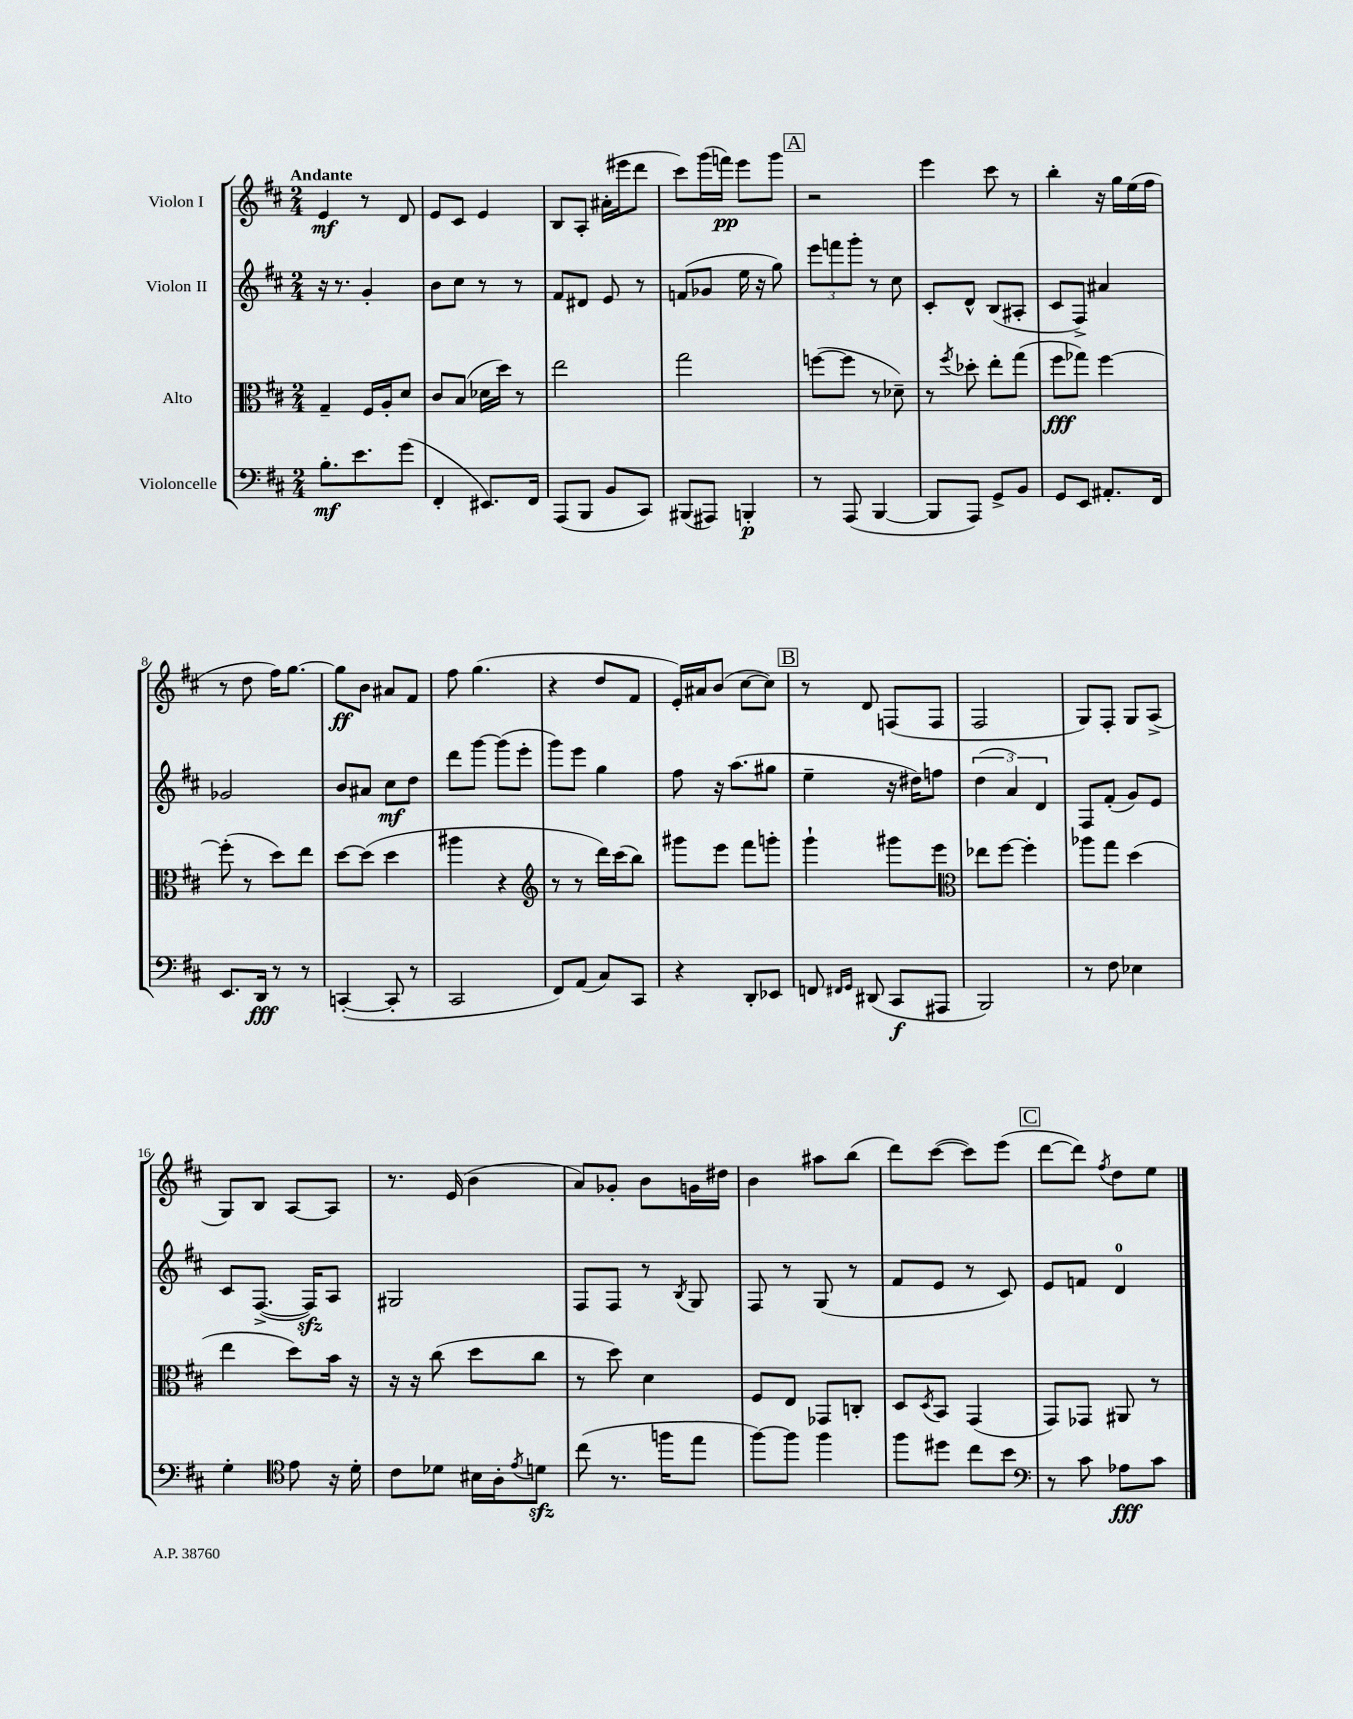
<<
\new StaffGroup <<
\new Staff = "s0" \with { instrumentName = "Violon I" } {
    \clef treble \key d \major \numericTimeSignature \time 2/4 \tempo "Andante"
    e'4\mf r8 d'8 |
    e'8 cis'8 e'4 |
    b8 a8-. ais'16-.( eis'''16 d'''8 |
    cis'''8) g'''16( f'''16\pp) e'''8 g'''8 |
    \mark \markup { \box "A" } r2 |
    e'''4 cis'''8 r8 |
    b''4-. r16 g''16 e''16( fis''16 |
    r8 d''8 fis''16) g''8.~ |
    g''8\ff b'8 ais'8 fis'8 |
    fis''8 g''4.( |
    r4 d''8 fis'8 |
    e'16-.) ais'16 b'8( cis''8~ cis''8) |
    \mark \markup { \box "B" } r8 d'8 f8( f8 |
    fis2 |
    g8) fis8-. g8 a8->( |
    g8) b8 a8~ a8 |
    r8. e'16( b'4 |
    a'8) ges'8-. b'8 g'16 dis''16 |
    b'4 ais''8 b''8( |
    d'''8) cis'''8~( cis'''8) e'''8( |
    \mark \markup { \box "C" } d'''8~ d'''8) \acciaccatura { fis''8 } d''8 e''8 \bar "|." |
}
\new Staff = "s1" \with { instrumentName = "Violon II" } {
    \clef treble \key d \major \numericTimeSignature \time 2/4
    r16 r8. g'4-. |
    b'8 cis''8 r8 r8 |
    fis'8 dis'8 e'8 r8 |
    f'8( ges'8 e''16 r16 g''8) |
    \mark \markup { \box "A" } \tuplet 3/2 { e'''8 f'''8 g'''8-. } r8 cis''8 |
    cis'8-. d'8-^ b8( ais8-. |
    cis'8 fis8->) ais'4 |
    ges'2 |
    b'8 ais'8 cis''8\mf d''8 |
    d'''8 g'''8~ g'''8( e'''8-. |
    g'''8) e'''8 g''4 |
    fis''8 r16 a''8.( gis''8 |
    \mark \markup { \box "B" } e''4-- r16 dis''16) f''8 |
    \tuplet 3/2 { d''4( a'4) d'4 } |
    fis8 fis'8-.( g'8) e'8 |
    cis'8 fis8.~->( fis16\sfz) a8 |
    gis2 |
    fis8 fis8 r8 \acciaccatura { b8 } g8 |
    fis8 r8 g8( r8 |
    fis'8 e'8 r8 cis'8) |
    \mark \markup { \box "C" } e'8 f'8 d'4-0 \bar "|." |
}
\new Staff = "s2" \with { instrumentName = "Alto" } {
    \clef alto \key d \major \numericTimeSignature \time 2/4
    g4-- fis16 a16-. d'8 |
    cis'8 b8( des'16 d''16) r8 |
    e''2 |
    g''2 |
    \mark \markup { \box "A" } f''8~( f''8 r8 des'8--) |
    r8 \acciaccatura { fis''8 } des''8-. e''8-. g''8( |
    fis''8\fff ges''8) fis''4~ |
    fis''8-.( r8 d''8) e''8 |
    d''8~ d''8( d''4 |
    ais''4 r4 |
    \clef treble r8 r8 d'''16) cis'''16( b''8) |
    gis'''8 e'''8 fis'''8 g'''8-. |
    \mark \markup { \box "B" } g'''4-! gis'''8 e'''8 |
    \clef alto ees''8 fis''8~ fis''4-. |
    aes''8 g''8 d''4( |
    e''4 d''8) b'16 r16 |
    r16 r16 cis''8( d''8 cis''8 |
    r8 d''8) d'4 |
    fis8 e8 ges,8 c8-. |
    d8 \acciaccatura { d8 } b,8 g,4( |
    \mark \markup { \box "C" } g,8) ges,8 ais,8 r8 \bar "|." |
}
\new Staff = "s3" \with { instrumentName = "Violoncelle" } {
    \clef bass \key d \major \numericTimeSignature \time 2/4
    b8.-.\mf e'8. g'8( |
    fis,4-. eis,8.) fis,16 |
    a,,8( b,,8 b,8 cis,8) |
    bis,,8( ais,,8) b,,4-.\p |
    \mark \markup { \box "A" } r8 a,,8( b,,4~ |
    b,,8 a,,8) g,8-> b,8 |
    g,8 e,8 ais,8.-. fis,16 |
    e,8. d,16\fff r8 r8 |
    c,4~-.( c,8-. r8 |
    cis,2 |
    fis,8) a,8( cis8) cis,8 |
    r4 d,8-. ees,8 |
    \mark \markup { \box "B" } f,8 \grace { fis,16 g,16 } dis,8( cis,8\f ais,,8 |
    b,,2) |
    r8 fis8 ees4 |
    g4-. \clef tenor e'8 r16 d'16-. |
    cis'8 des'8 bis16 a16-. \acciaccatura { e'8 } d'8\sfz |
    cis''8( r8. f''16 e''8 |
    fis''8~) fis''8 fis''4 |
    fis''8 dis''8 cis''8 b'8 |
    \mark \markup { \box "C" } \clef bass r8 cis'8 aes8\fff cis'8 \bar "|." |
}
>>
>>
